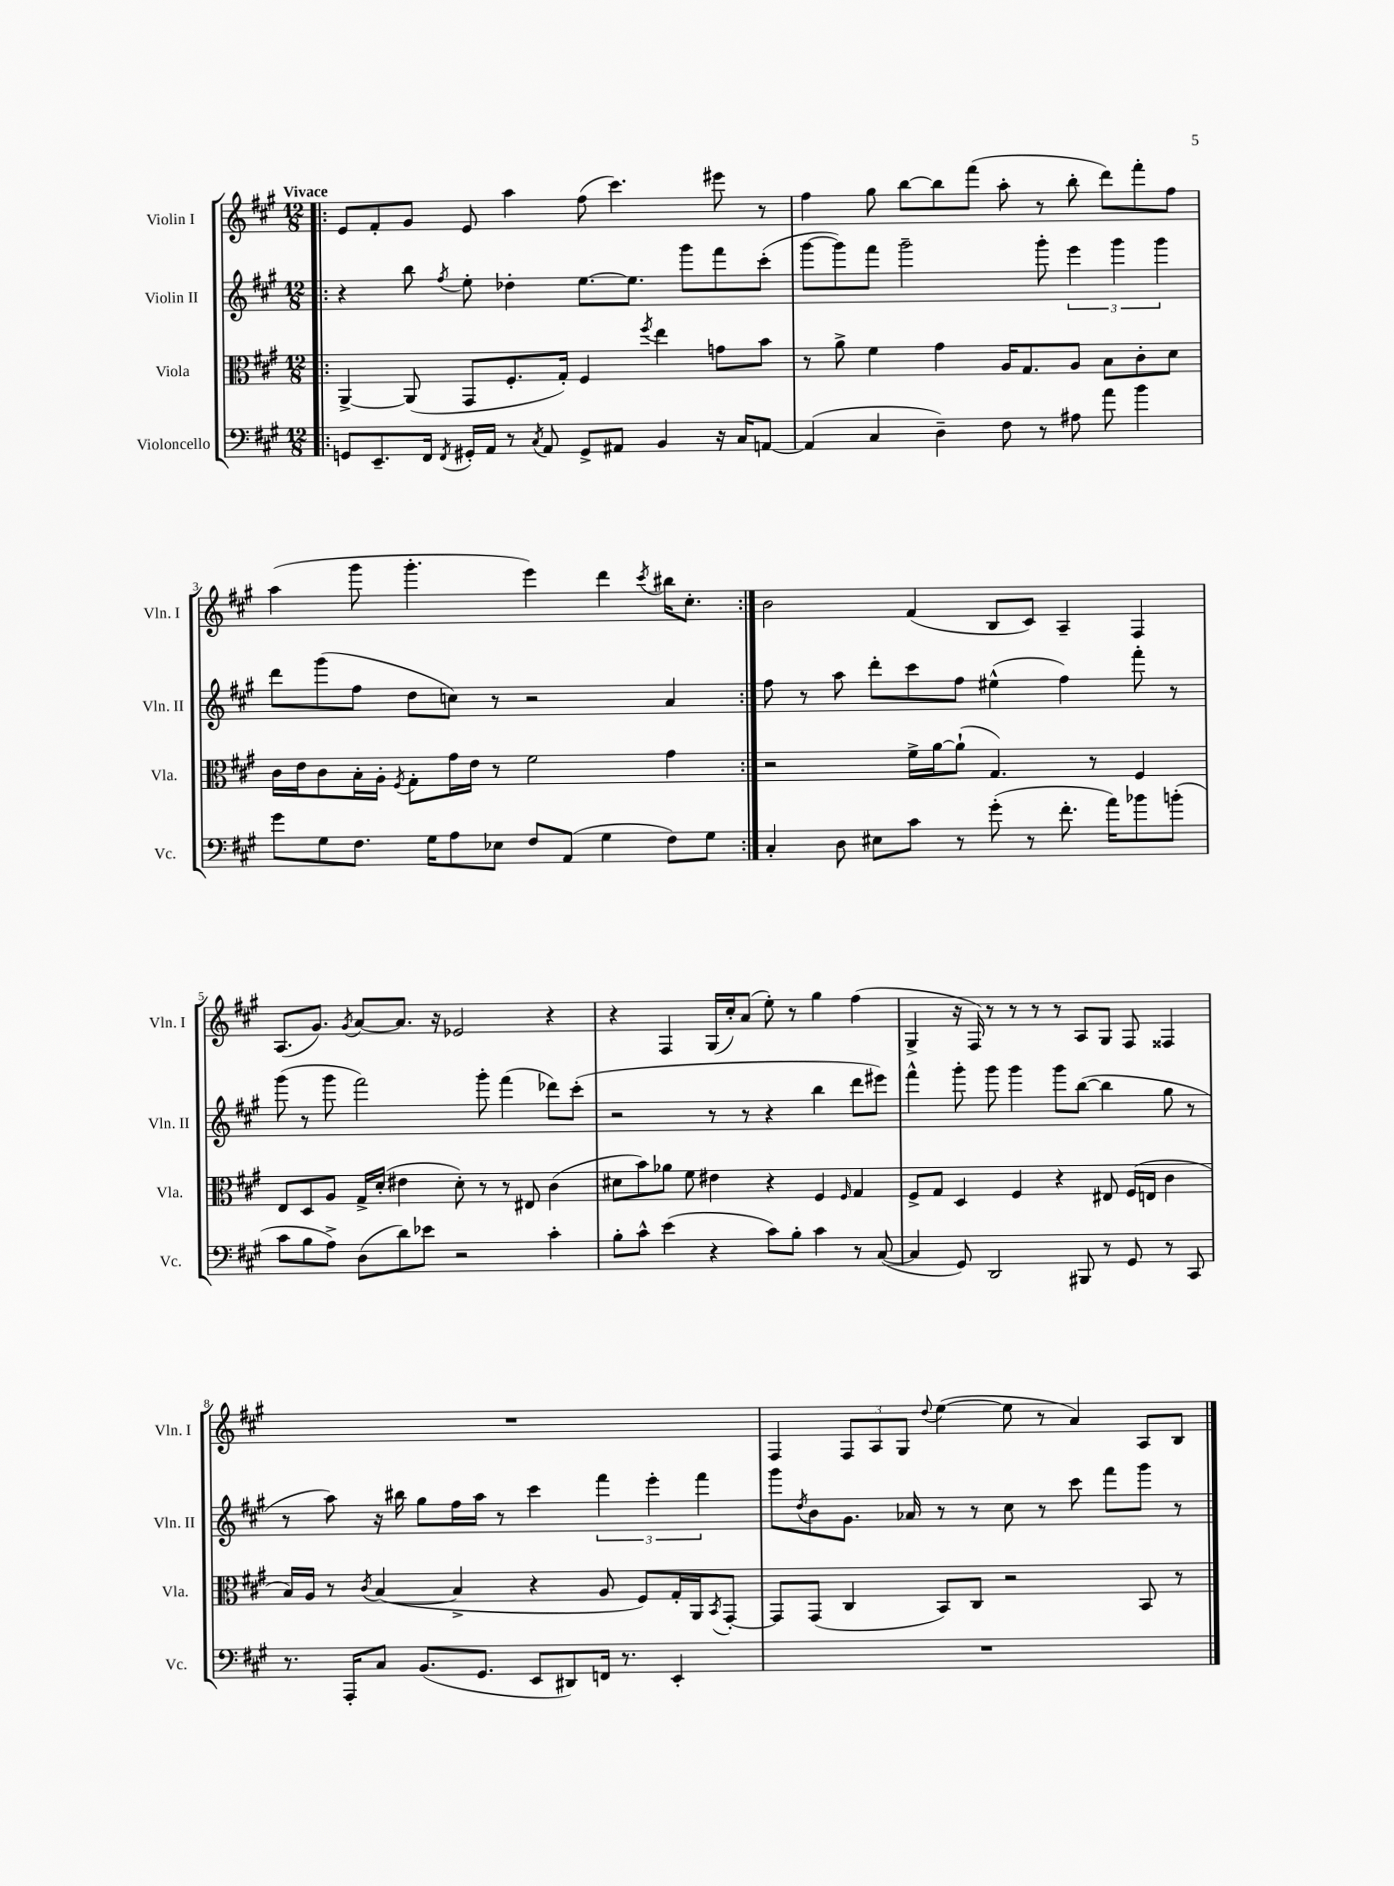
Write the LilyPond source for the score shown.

<<
\new StaffGroup <<
\new Staff = "s0" \with { instrumentName = "Violin I" shortInstrumentName = "Vln. I" } {
    \clef treble \key a \major \numericTimeSignature \time 12/8 \tempo "Vivace"
    \repeat volta 2 { \bar ".|:" e'8 fis'8-. gis'8 e'8 a''4 fis''8( cis'''4.) eis'''8 r8 |
    fis''4 gis''8 b''8~ b''8 fis'''8( a''8-. r8 b''8-. d'''8) fis'''8-. fis''8 |
    a''4( gis'''8 gis'''4.-. e'''4) d'''4 \acciaccatura { cis'''8 } bis''16 cis''8.-. | }
    b'2 fis'4( b8 cis'8) a4-- fis4 |
    a8.( gis'8.) \acciaccatura { gis'8 } a'8~ a'8. r16 ees'2 r4 |
    r4 fis4 gis16( cis''16-.) a'8( e''8-.) r8 gis''4 fis''4( |
    gis4-> r16 fis16) r8 r8 r8 r8 a8 gis8 fis8 fisis4 |
    R1. |
    fis4 \tuplet 3/2 { fis8 a8 gis8 } \appoggiatura { d''8 } e''4~( e''8 r8 a'4) a8 b8 \bar "|." |
}
\new Staff = "s1" \with { instrumentName = "Violin II" shortInstrumentName = "Vln. II" } {
    \clef treble \key a \major \numericTimeSignature \time 12/8
    \repeat volta 2 { \bar ".|:" r4 b''8 \acciaccatura { fis''8 } e''8-. des''4-. e''8.~ e''8. gis'''8 fis'''8 cis'''8-.( |
    gis'''8~ gis'''8) fis'''8 gis'''2-- gis'''8-. \tuplet 3/2 { e'''4 gis'''4 gis'''4 } |
    d'''8 gis'''8( fis''8 d''8 c''8) r8 r2 a'4 | }
    fis''8 r8 a''8 d'''8-. cis'''8 fis''8 eis''4-^( fis''4) fis'''8-. r8 |
    gis'''8( r8 gis'''8 fis'''2) gis'''8-. fis'''4( des'''8) cis'''8-.( |
    r2 r8 r8 r4 b''4 d'''8 eis'''8) |
    fis'''4-^ gis'''8-. gis'''8 gis'''4 gis'''8 b''8~( b''4 gis''8 r8 |
    r8 a''8) r16 bis''16 gis''8 fis''16 a''16 r8 cis'''4 \tuplet 3/2 { fis'''4 e'''4-. fis'''4 } |
    gis'''8 \acciaccatura { d''8 } b'8 gis'8. aes'16 r8 r8 cis''8 r8 cis'''8 fis'''8 gis'''8 r8 \bar "|." |
}
\new Staff = "s2" \with { instrumentName = "Viola" shortInstrumentName = "Vla." } {
    \clef alto \key a \major \numericTimeSignature \time 12/8
    \repeat volta 2 { \bar ".|:" a,4~-> a,8( gis,8 fis8.-. gis16-.) fis4 \acciaccatura { fis''8 } e''4 g'8 b'8 |
    r8 a'8-> fis'4 gis'4 a16 gis8. a8 b8 cis'8-. d'8 |
    cis'16 e'16 cis'8 b16-. a16-. \acciaccatura { fis8 } gis8-. gis'16 e'16 r8 fis'2 gis'4 | }
    r2 fis'16-> a'16~ a'8-!( gis4.) r8 fis4 |
    e8 d8 a8 gis16-> d'16-.( eis'4 d'8-.) r8 r8 eis8 cis'4( |
    dis'8 b'8) aes'8 fis'8 eis'4 r4 fis4 \grace { fis16 } gis4 |
    fis8-> gis8 d4 fis4 r4 eis8 fis16( e16 cis'4 |
    b16) a16 r8 \acciaccatura { cis'8 } b4~( b4-> r4 a8 fis8) gis16-. a,16 \acciaccatura { b,8 } gis,8~-. |
    gis,8 gis,8( cis4 b,8) cis8 r2 b,8 r8 \bar "|." |
}
\new Staff = "s3" \with { instrumentName = "Violoncello" shortInstrumentName = "Vc." } {
    \clef bass \key a \major \numericTimeSignature \time 12/8
    \repeat volta 2 { \bar ".|:" g,8 e,8.-- fis,16 \acciaccatura { fis,8 } gis,16-. a,16 r8 \acciaccatura { cis8 } a,8 gis,8-> ais,8 b,4 r16 cis16 a,8~ |
    a,4( cis4 d4--) fis8 r8 ais8 a'8 b'4 |
    gis'8 gis8 fis8. gis16 a8 ees8 fis8 a,8( gis4 fis8) gis8 | }
    cis4-. d8 eis8 cis'8 r8 gis'8-.( r8 fis'8.-. a'16) bes'8 b'8-.( |
    cis'8 b8 a8->) d8( d'8) ees'8 r2 cis'4-. |
    b8-. cis'8-^ e'4( r4 cis'8) b8-. cis'4 r8 cis8~( |
    cis4 gis,8) d,2 bis,,8 r8 gis,8 r8 cis,8 |
    r8. a,,16-. cis8 b,8.( gis,8. e,8 dis,8) f,16 r8. e,4-. |
    R1. \bar "|." |
}
>>
>>
